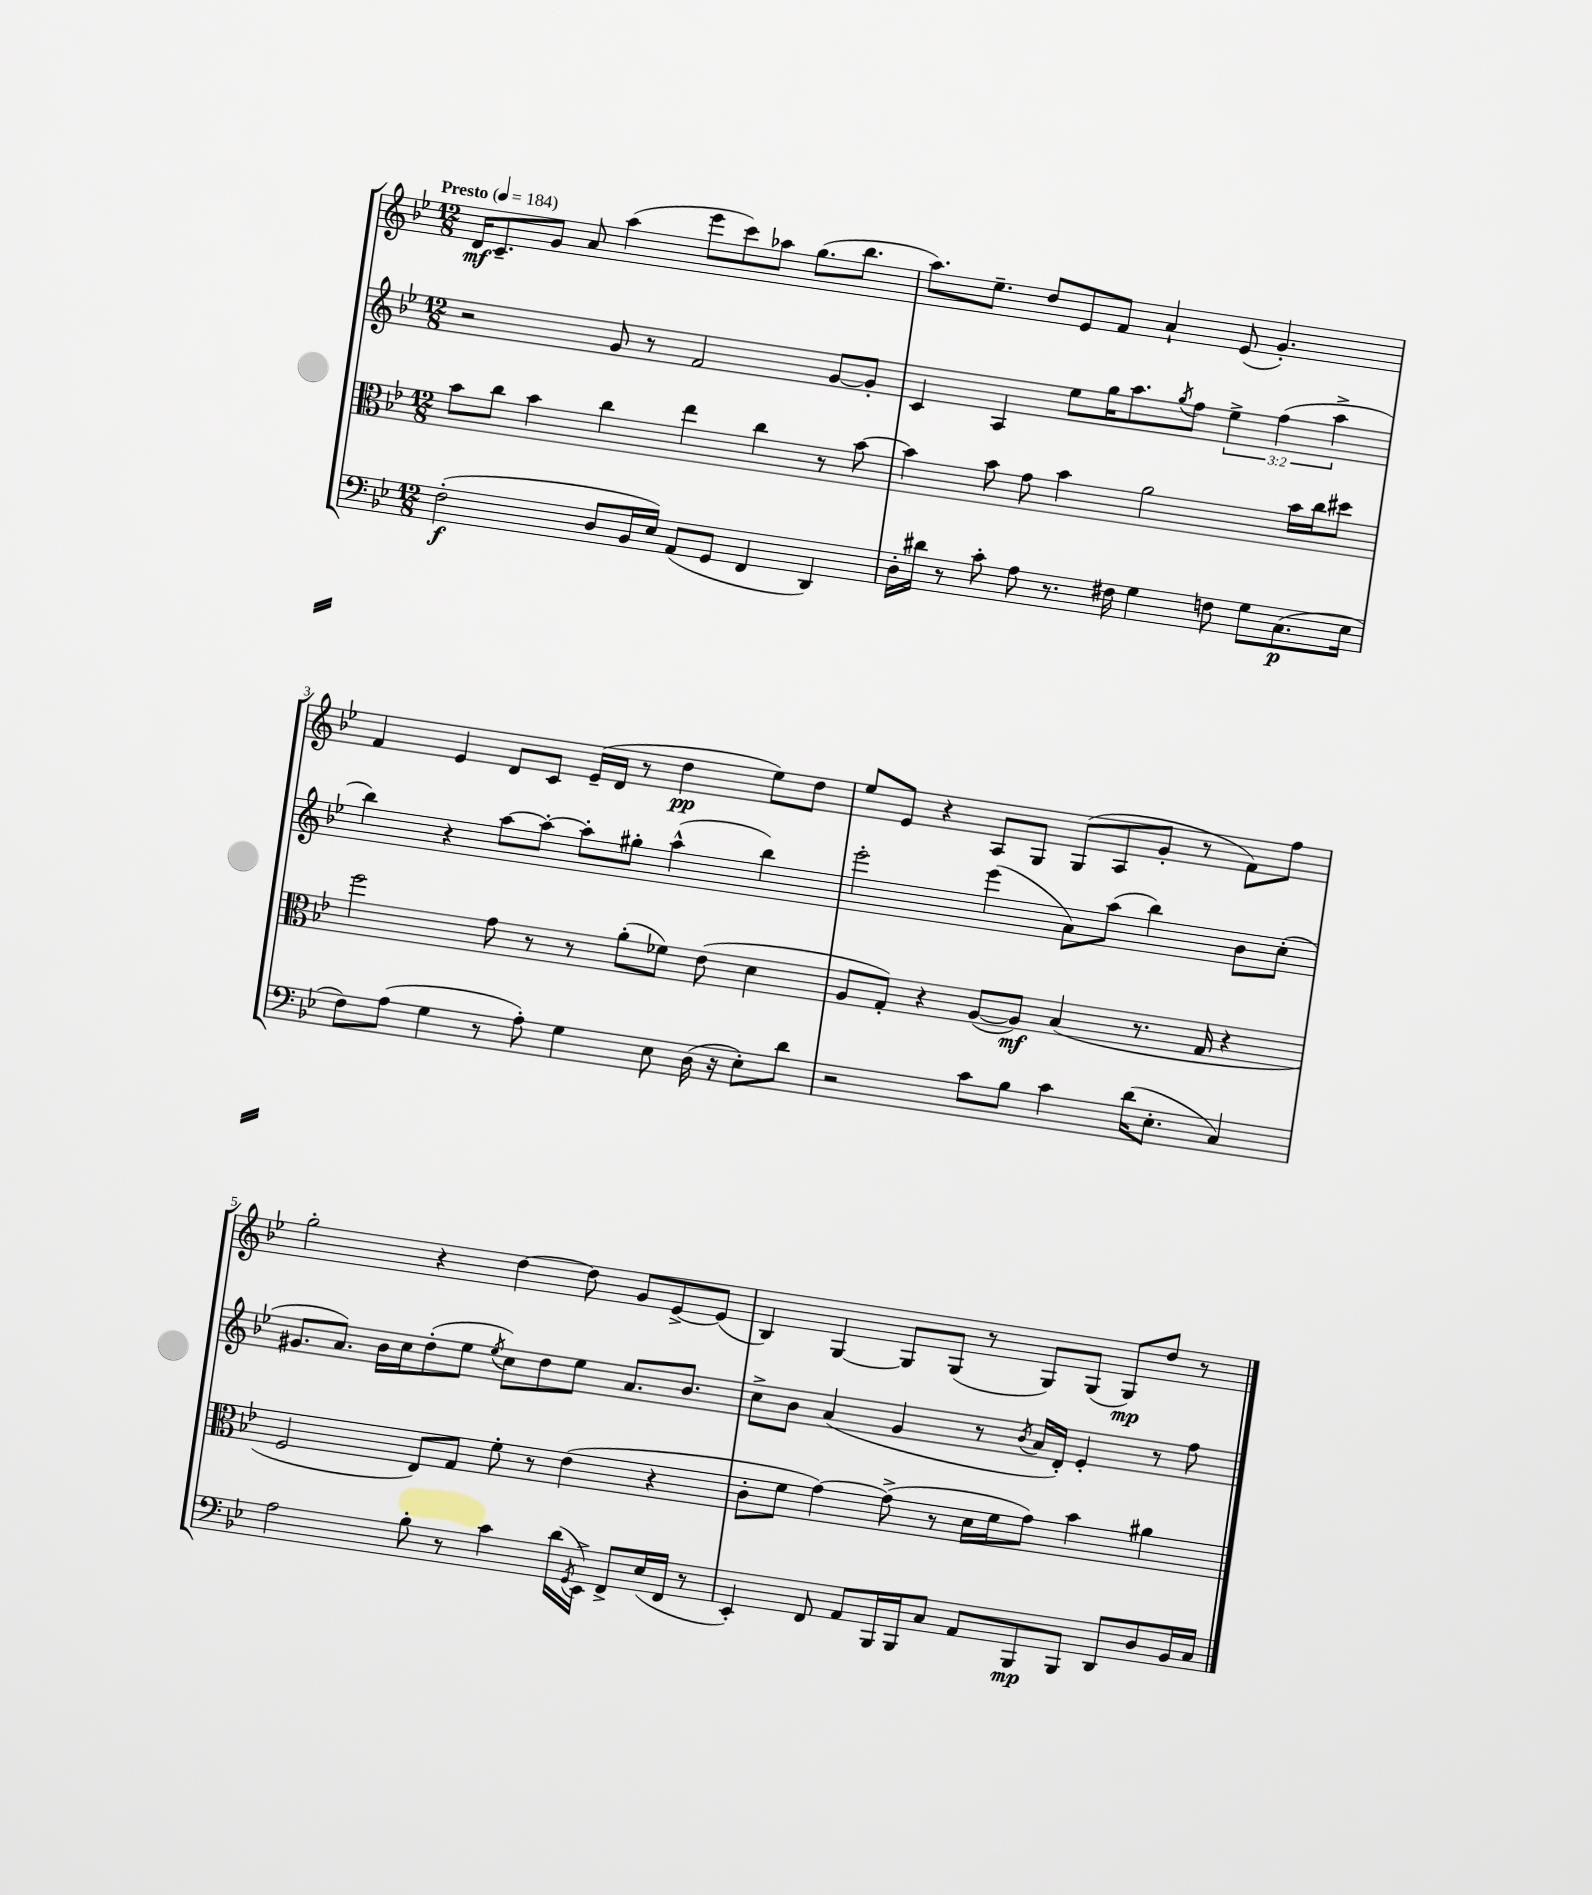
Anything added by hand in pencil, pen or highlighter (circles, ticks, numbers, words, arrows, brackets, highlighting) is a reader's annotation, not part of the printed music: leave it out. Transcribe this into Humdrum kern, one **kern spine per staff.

**kern	**dynam	**kern	**dynam	**kern	**kern	**dynam
*part4	*part4	*part3	*part3	*part2	*part1	*part1
*staff4	*staff4	*staff3	*staff3	*staff2	*staff1	*staff1
*clefF4	*	*clefC3	*	*clefG2	*clefG2	*
*k[b-e-]	*	*k[b-e-]	*	*k[b-e-]	*k[b-e-]	*
*M12/8	*	*M12/8	*	*M12/8	*M12/8	*
*MM184	*	*MM184	*	*MM184	*MM184	*
=1	=1	=1	=1	=1	=1	=1
!	!	!	!	!	!LO:TX:a:B:t=Presto	!
(2F'\	f	8b-\L	.	2r	16d/KL	mf
.	.	.	.	.	8.c~/	.
.	.	8cc\J	.	.	.	.
.	.	4b-\	.	.	8g/J	.
.	.	.	.	.	8a/	.
8D/L	.	4cc\	.	8g/	(4aa\	.
16BB-/L	.	.	.	8r	.	.
16E-/JJ)	.	.	.	.	.	.
(8AA/L	.	4ee-\	.	2f/	8eee-\L	.
8GG/J	.	.	.	.	8ccc\)	.
4FF/	.	4cc\	.	.	8aa-X\J	.
.	.	.	.	.	(8.gg\L	.
4DD/)	.	8r	.	[8g/L	.	.
.	.	.	.	.	8.bb-\J	.
.	.	[8b-\	.	8g'/J]	.	.
=2	=2	=2	=2	=2	=2	=2
16D'\LL	.	4b-\]	.	4c/	8.aa\L)	.
16d#X\JJ	.	.	.	.	.	.
8r	.	.	.	.	.	.
.	.	.	.	.	8.ee-~\J	.
8c'\	.	8b-\	.	4A/	.	.
8A\	.	8g\	.	.	8dd/L	.
8.r	.	4b-\	.	8ee-\L	8e-/	.
.	.	.	.	16gg\K	8f/J	.
16F#X\	.	.	.	8.aa\	.	.
4G\	.	2a\	.	.	4a`/	.
.	.	.	.	8qgg/	.	.
.	.	.	.	8ff\J	.	.
8Fn\	.	.	.	6ee-^\	(8e-/	.
8G\L	.	.	.	.	4.g'/)	.
.	.	.	.	(6ff\	.	.
(8.C\	p	16b-\LL	.	.	.	.
.	.	16cc\J	.	.	.	.
.	.	.	.	6aa^\	.	.
.	.	8dd#X\J	.	.	.	.
16E-\Jk	.	.	.	.	.	.
!!LO:LB:g=z
=3	=3	=3	=3	=3	=3	=3
8F\L)	.	2ff\	.	4bb-\)	4f/	.
(8A\J	.	.	.	.	.	.
4G\	.	.	.	4r	4e-/	.
8r	.	8g\	.	[8aa\L	8d/L	.
8A'\)	.	8r	.	8aa'\J_	8c/J	.
4G\	.	8r	.	8aa'\L]	(16e-~/LL	.
.	.	.	.	.	16d/JJ	.
.	.	(8a'\L	.	8gg#X'\J	8r	.
8E-\	.	8f-X\J)	.	(4aa^^\	4dd\	pp
(16D\	.	(8e-\	.	.	.	.
16r	.	.	.	.	.	.
8E-'\L)	.	4d\	.	4bb-\)	8ee-\L)	.
8d\J	.	.	.	.	8dd\J	.
=4	=4	=4	=4	=4	=4	=4
2r	.	8A/L	.	2eee-'\	8ee-/L	.
.	.	8G'/J)	.	.	8e-/J	.
.	.	4r	.	.	4r	.
8c\L	.	([8A/L	.	(4eee-\	8A/L	.
8B-\J	.	8A/J])	mf	.	8G/J	.
4c\	.	(4B-/	.	8a\L)	(8G/L	.
.	.	.	.	(8aa\J	8A/	.
(16d\KL	.	8.r	.	4bb-\)	8g'/J	.
8.E-'\J	.	.	.	.	.	.
.	.	.	.	.	8r	.
.	.	16G/	.	.	.	.
4C/)	.	4r	.	8b-\L	8f\L)	.
.	.	.	.	(8cc'\J	8ff\J	.
!!LO:LB:g=z
=5	=5	=5	=5	=5	=5	=5
2A\	.	2F/	.	8.g#X/L	2gg'\	.
.	.	.	.	8.a/J)	.	.
.	.	.	.	16b-\LL	.	.
.	.	.	.	16cc\J	.	.
8B-'\	.	8E-/L)	.	(8dd'\	4r	.
8r	.	8G/J	.	8ee-\J	.	.
.	.	.	.	8qee-/	.	.
4c\	.	8f'\	.	8cc\L)	[4dd\	.
.	.	8r	.	8dd\	.	.
(16d\LL	.	(4e-\	.	8ee-\J	8dd\]	.
8qGG/	.	.	.	.	.	.
16EE-^\JJ)	.	.	.	.	.	.
8FF^/L	.	.	.	8.a/L	8g/L	.
(16E-/L	.	4r	.	.	[8e-^/	.
16FF/JJ	.	.	.	8.b-/J	.	.
8r	.	.	.	.	(8e-/J]	.
=6	=6	=6	=6	=6	=6	=6
4EE-'/)	.	8c'\L	.	8cc^\L	4B-/)	.
.	.	8f\J	.	8b-\J	.	.
8FF/	.	[4g\)	.	(4a/	[4G/	.
8AA/L	.	.	.	.	.	.
16BBB-/L	.	(8g^\]	.	4g/	8G/L]	.
16BBB-/J	.	.	.	.	.	.
8C/J	.	8r	.	.	(8G/J	.
8AA/L	.	16d\LL	.	8r	8r	.
.	.	16f\J	.	.	.	.
.	.	.	.	8qb-/	.	.
8BBB-/	mp	8g\J)	.	16a/LL	8G/L)	.
.	.	.	.	16d'/JJ)	.	.
8BBB-/J	.	4b-\	.	4e-'/	(8G/J	.
8DD/L	.	.	.	.	8G/L)	mp
8D/	.	4a#X\	.	8r	8dd/J	.
16BB-/L	.	.	.	8ff\	8r	.
16C/JJ	.	.	.	.	.	.
==	==	==	==	==	==	==
*-	*-	*-	*-	*-	*-	*-
